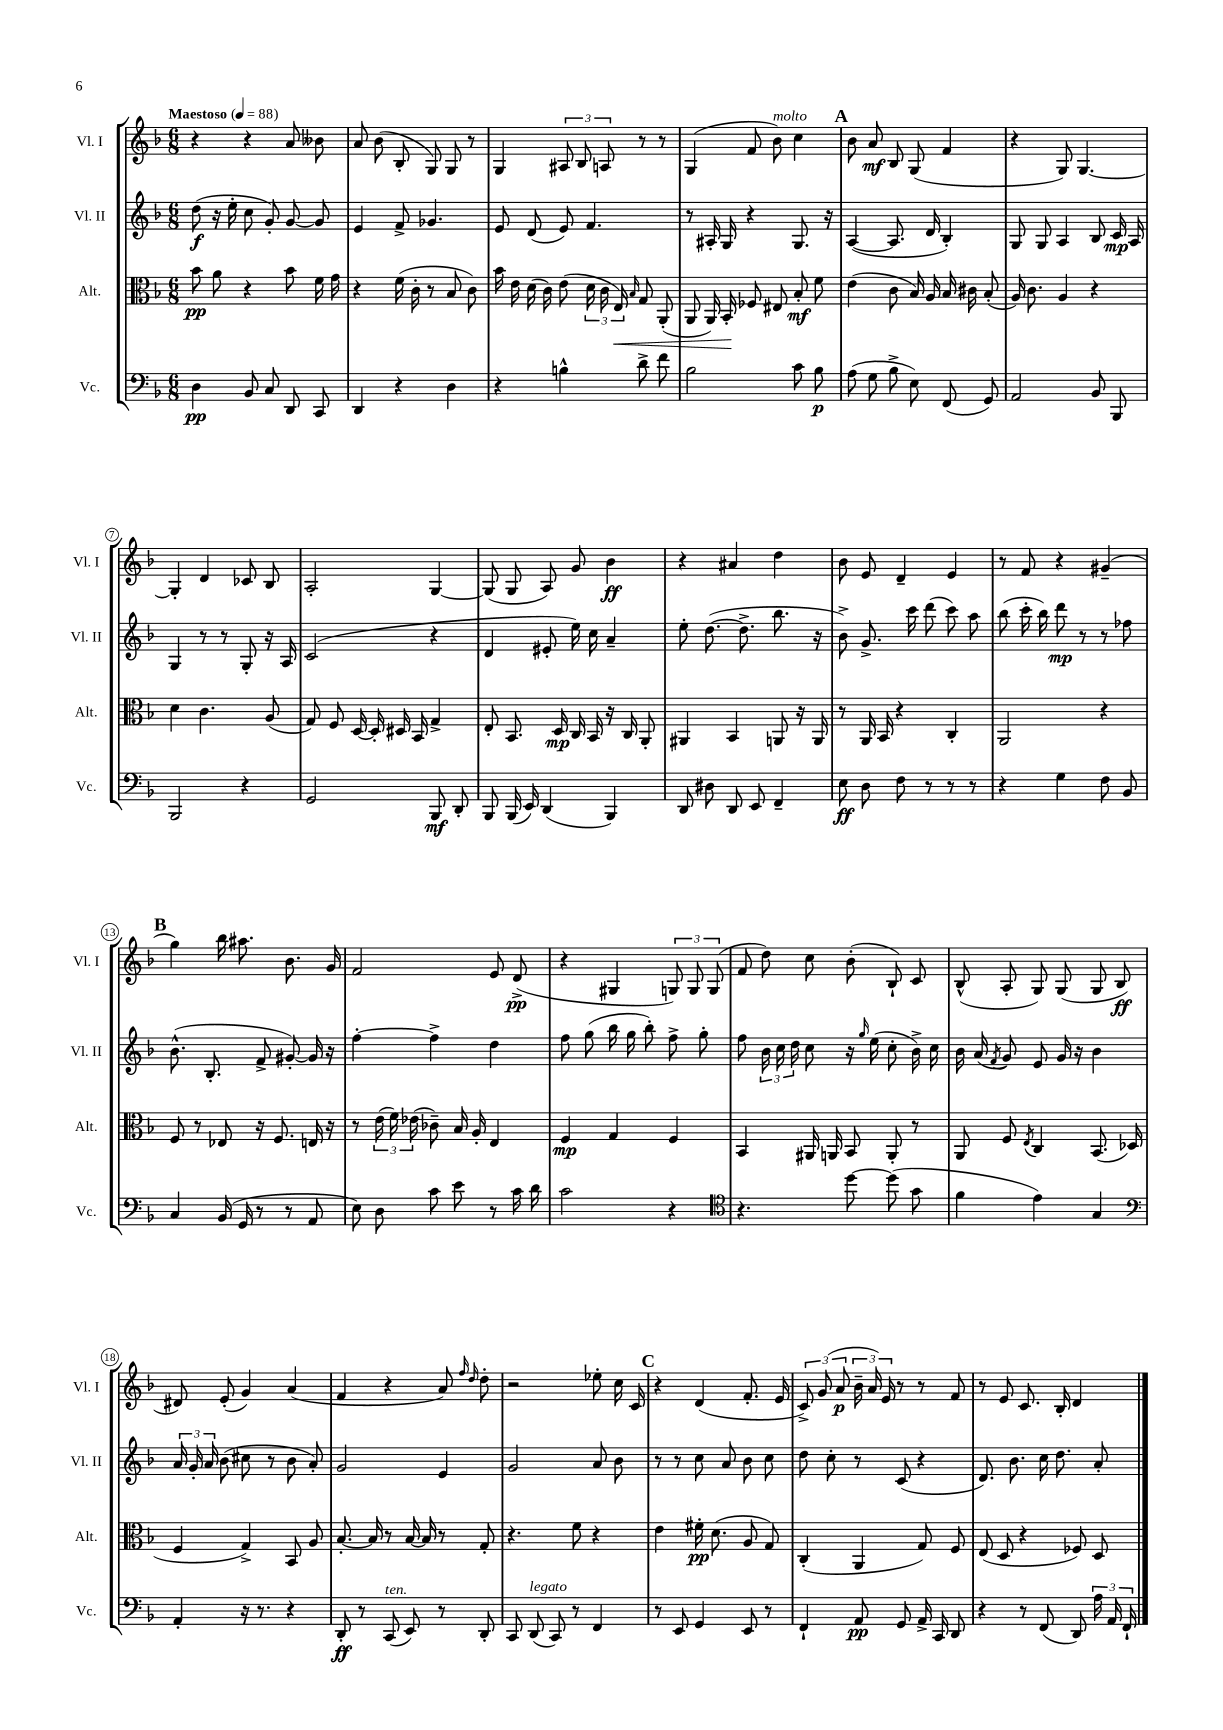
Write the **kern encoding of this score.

**kern	**dynam	**kern	**dynam	**kern	**dynam	**kern	**dynam
*part4	*part4	*part3	*part3	*part2	*part2	*part1	*part1
*staff4	*staff4	*staff3	*staff3	*staff2	*staff2	*staff1	*staff1
*I"Vc.	*	*I"Alt.	*	*I"Vl. II	*	*I"Vl. I	*
*I'Vc.	*	*I'Alt.	*	*I'Vl. II	*	*I'Vl. I	*
*clefF4	*	*clefC3	*	*clefG2	*	*clefG2	*
*k[b-]	*	*k[b-]	*	*k[b-]	*	*k[b-]	*
*M6/8	*	*M6/8	*	*M6/8	*	*M6/8	*
*MM88	*	*MM88	*	*MM88	*	*MM88	*
=1	=1	=1	=1	=1	=1	=1	=1
!	!	!	!	!	!	!LO:TX:a:B:t=Maestoso	!
4D\	pp	8b-\	pp	(8dd\	f	4r	.
.	.	8a\	.	16r	.	.	.
.	.	.	.	16ee'\	.	.	.
8BB-/	.	4r	.	8cc\	.	4r	.
8C/	.	.	.	8g'/)	.	.	.
8DD/	.	8b-\	.	[8g/	.	8a/	.
8CC/	.	16f\	.	8g/]	.	8b--X\	.
.	.	16g\	.	.	.	.	.
=2	=2	=2	=2	=2	=2	=2	=2
4DD/	.	4r	.	4e/	.	8a/	.
.	.	.	.	.	.	(8b-\	.
4r	.	(16f\	.	8f^/	.	8B-'/	.
.	.	16c'\	.	.	.	.	.
.	.	8r	.	4.g-X/	.	8G/)	.
4D\	.	8B-/	.	.	.	8G/	.
.	.	8c\)	.	.	.	8r	.
=3	=3	=3	=3	=3	=3	=3	=3
4r	.	16b-\	.	8e/	.	4G/	.
.	.	16e\	.	.	.	.	.
.	.	(16d\	.	(8d/	.	.	.
.	.	16c\)	.	.	.	.	.
4Bn^^\	.	(8e\	.	8e/)	.	12A#X/	.
.	.	.	.	.	.	12B-/	.
.	.	24d\	.	4.f/	.	.	.
.	.	24c\	.	.	.	12An/	.
!	!	!	!LO:HP:b	!	!	!	!
.	.	24E/)	<	.	.	.	.
.	.	16qqB-/	.	.	.	.	.
8d^\	.	8G/	.	.	.	8r	.
8f\	.	(8AA'/	.	.	.	8r	.
=4	=4	=4	=4	=4	=4	=4	=4
2B-\	.	8AA/	.	8r	.	(4G/	.
.	.	16AA/)	.	16A#X'/	.	.	.
.	.	16BB-'/	.	16G/	.	.	.
.	.	8F-X/	[	4r	.	8f/	.
!	!	!	!	!	!	!LO:TX:a:i:t=molto	!
.	.	8E#X/	.	.	.	8b-\)	.
8c\	.	8B-'/	mf	8.G/	.	4cc\	.
8B-\	p	8f\	.	.	.	.	.
.	.	.	.	16r	.	.	.
!!LO:REH:place=s1:t=A
=5	=5	=5	=5	=5	=5	=5	=5
(8A\	.	(4e\	.	([4A/	.	8b-\	.
8G\	.	.	.	.	.	8a/	mf
8B-^\	.	8c\	.	8.A/]	.	8B-/	.
8E\)	.	16B-/)	.	.	.	(8G/	.
.	.	16A/	.	16d/	.	.	.
(8FF/	.	16B-/	.	4B-'/)	.	4f/	.
.	.	16c#X\	.	.	.	.	.
8GG/)	.	(8B-'/	.	.	.	.	.
=6	=6	=6	=6	=6	=6	=6	=6
2AA/	.	16A/)	.	8G/	.	4r	.
.	.	8.c\	.	.	.	.	.
.	.	.	.	8G/	.	.	.
.	.	4A/	.	4A/	.	8G/)	.
.	.	.	.	.	.	[4.G/	.
8BB-/	.	4r	.	8B-/	.	.	.
8BBB-/	.	.	.	16c/	mp	.	.
.	.	.	.	16A/	.	.	.
!!LO:LB:g=z
=7	=7	=7	=7	=7	=7	=7	=7
2BBB-/	.	4d\	.	4G/	.	4G'/]	.
.	.	4.c\	.	8r	.	4d/	.
.	.	.	.	8r	.	.	.
4r	.	.	.	8G'/	.	8c-X/	.
.	.	(8A/	.	16r	.	8B-/	.
.	.	.	.	16A/	.	.	.
=8	=8	=8	=8	=8	=8	=8	=8
2GG/	.	8G/)	.	(2c/	.	2A'/	.
.	.	8F/	.	.	.	.	.
.	.	[16D/	.	.	.	.	.
.	.	16D'/]	.	.	.	.	.
.	.	16D#X/	.	.	.	.	.
.	.	16BB-/	.	.	.	.	.
8BBB-/	mf	4G^/	.	4r	.	[4G/	.
8DD'/	.	.	.	.	.	.	.
=9	=9	=9	=9	=9	=9	=9	=9
8BBB-/	.	8E'/	.	4d/	.	(8G/]	.
(16BBB-/	.	8.BB-/	.	.	.	8G/	.
16EE/)	.	.	.	.	.	.	.
(4DD/	.	.	.	8e#X'/	.	8A/)	.
.	.	16D/	mp	.	.	.	.
.	.	16C/	.	16ee\)	.	8g/	.
.	.	16BB-/	.	16cc\	.	.	.
4BBB-/)	.	16r	.	4a~/	.	4b-\	ff
.	.	16C/	.	.	.	.	.
.	.	8AA'/	.	.	.	.	.
=10	=10	=10	=10	=10	=10	=10	=10
8DD/	.	4AA#X/	.	8ee'\	.	4r	.
8D#X\	.	.	.	([8.dd\	.	.	.
8DD/	.	4BB-/	.	.	.	4a#X/	.
.	.	.	.	8.dd^\]	.	.	.
8EE/	.	.	.	.	.	.	.
4FF~/	.	8AAn/	.	8.bb-\	.	4dd\	.
.	.	16r	.	.	.	.	.
.	.	16AA/	.	16r	.	.	.
=11	=11	=11	=11	=11	=11	=11	=11
8E\	ff	8r	.	8b-^\)	.	8b-\	.
8D\	.	16AA/	.	8.g^/	.	8e/	.
.	.	16BB-/	.	.	.	.	.
8F\	.	4r	.	.	.	4d~/	.
.	.	.	.	16ccc\	.	.	.
8r	.	.	.	(8ddd\	.	.	.
8r	.	4C'/	.	8ccc\)	.	4e/	.
8r	.	.	.	8aa\	.	.	.
=12	=12	=12	=12	=12	=12	=12	=12
4r	.	2AA/	.	(8bb-\	.	8r	.
.	.	.	.	16ccc'\	.	8f/	.
.	.	.	.	16bb-\)	.	.	.
4G\	.	.	.	8ddd\	mp	4r	.
.	.	.	.	8r	.	.	.
8F\	.	4r	.	8r	.	(4g#X~/	.
8BB-/	.	.	.	8ff-X\	.	.	.
!!LO:LB:g=z
!!LO:REH:place=s1:t=B
=13	=13	=13	=13	=13	=13	=13	=13
4C/	.	8F/	.	(8.b-^^\	.	4gg\)	.
.	.	8r	.	.	.	.	.
.	.	.	.	8.B-'/	.	.	.
(16BB-/	.	8E-X/	.	.	.	16bb-\	.
16GG/	.	.	.	.	.	8.aa#X\	.
8r	.	16r	.	8f^/	.	.	.
.	.	8.F/	.	.	.	.	.
8r	.	.	.	[8g#X'/)	.	8.b-\	.
8AA/	.	16En/	.	16g#/]	.	.	.
.	.	16r	.	16r	.	16g/	.
=14	=14	=14	=14	=14	=14	=14	=14
8E\)	.	8r	.	[4ff'\	.	2f/	.
8D\	.	(24e\	.	.	.	.	.
.	.	24f\)	.	.	.	.	.
.	.	(24e-X\	.	.	.	.	.
8c\	.	8c-X~\)	.	4ff^\]	.	.	.
8e\	.	16B-/	.	.	.	.	.
.	.	16A'/	.	.	.	.	.
8r	.	4E/	.	4dd\	.	8e/	.
16c\	.	.	.	.	.	(8d^/	pp
16d\	.	.	.	.	.	.	.
=15	=15	=15	=15	=15	=15	=15	=15
2c\	.	4F/	mp	8ff\	.	4r	.
.	.	.	.	(8gg\	.	.	.
.	.	4G/	.	16bb-\	.	4G#X/	.
.	.	.	.	16gg\	.	.	.
.	.	.	.	8bb-'\)	.	.	.
4r	.	4F/	.	8ff^\	.	12Gn/)	.
.	.	.	.	.	.	12G/	.
.	.	.	.	8gg'\	.	.	.
.	.	.	.	.	.	(12G/	.
=16	=16	=16	=16	=16	=16	=16	=16
*clefC4	*	*	*	*	*	*	*
4.r	.	4BB-/	.	8ff\	.	8f/	.
.	.	.	.	24b-\	.	8dd\)	.
.	.	.	.	24cc\	.	.	.
.	.	.	.	24dd\	.	.	.
.	.	16AA#X/	.	8cc\	.	8cc\	.
.	.	16AAn/	.	.	.	.	.
[8dd\	.	8BB-/	.	16r	.	(8b-'\	.
.	.	.	.	16qqgg/	.	.	.
.	.	.	.	(16ee\	.	.	.
(8dd\]	.	8AA'/	.	8cc'\	.	8B-`/)	.
8g\	.	8r	.	16b-^\)	.	8c/	.
.	.	.	.	16cc\	.	.	.
=17	=17	=17	=17	=17	=17	=17	=17
4f\	.	8AA/	.	16b-\	.	(8B-^^/	.
.	.	.	.	(16a/	.	.	.
.	.	.	.	8qf/	.	.	.
.	.	8F/	.	8g/)	.	8A'/	.
.	.	8qE/	.	.	.	.	.
4e\)	.	4C/	.	8e/	.	8G/)	.
.	.	.	.	16g/	.	(8G/	.
.	.	.	.	16r	.	.	.
4G/	.	(8.BB-/	.	4b-\	.	8G/	.
.	.	.	.	.	.	8B-/	ff
.	.	16D-X/	.	.	.	.	.
!!LO:LB:g=z
=18	=18	=18	=18	=18	=18	=18	=18
*clefF4	*	*	*	*	*	*	*
4AA'/	.	4F/	.	24a/	.	8d#X/)	.
.	.	.	.	24g'/	.	.	.
.	.	.	.	24a/	.	.	.
.	.	.	.	(8b-\	.	(8e'/	.
16r	.	4G^/)	.	8cc#X\	.	4g/)	.
8.r	.	.	.	.	.	.	.
.	.	.	.	8r	.	.	.
4r	.	8BB-/	.	8b-\	.	(4a/	.
.	.	8A/	.	8a'/)	.	.	.
=19	=19	=19	=19	=19	=19	=19	=19
8DD'/	ff	[8.B-'/	.	2g/	.	4f/	.
8r	.	.	.	.	.	.	.
.	.	16B-/]	.	.	.	.	.
!LO:TX:a:i:t=ten.	!	!	!	!	!	!	!
(8CC/	.	8r	.	.	.	4r	.
8EE/)	.	[16B-/	.	.	.	.	.
.	.	16B-/]	.	.	.	.	.
8r	.	8r	.	4e/	.	8a/)	.
.	.	.	.	.	.	16qqff/	.
.	.	.	.	.	.	16qqdd/	.
8DD'/	.	8G'/	.	.	.	8dd'\	.
=20	=20	=20	=20	=20	=20	=20	=20
8CC/	.	4.r	.	2g/	.	2r	.
!LO:TX:a:i:t=legato	!	!	!	!	!	!	!
(8DD/	.	.	.	.	.	.	.
8CC/)	.	.	.	.	.	.	.
8r	.	8f\	.	.	.	.	.
4FF/	.	4r	.	8a/	.	8ee-X'\	.
.	.	.	.	8b-\	.	16cc\	.
.	.	.	.	.	.	16c/	.
!!LO:REH:place=s1:t=C
=21	=21	=21	=21	=21	=21	=21	=21
8r	.	4e\	.	8r	.	4r	.
8EE/	.	.	.	8r	.	.	.
4GG/	.	16f#X'\	pp	8cc\	.	(4d/	.
.	.	(8.d\	.	.	.	.	.
.	.	.	.	8a/	.	.	.
8EE/	.	8A/	.	8b-\	.	8.f'/	.
8r	.	8G/)	.	8cc\	.	.	.
.	.	.	.	.	.	16e/	.
=22	=22	=22	=22	=22	=22	=22	=22
4FF`/	.	(4C'/	.	8dd\	.	12c^/)	.
.	.	.	.	.	.	(12g/	.
.	.	.	.	8cc'\	.	.	.
.	.	.	.	.	.	12a/	p
8AA/	pp	4AA/	.	8r	.	24b-~\	.
.	.	.	.	.	.	24a/)	.
.	.	.	.	.	.	24e/	.
8GG/	.	.	.	(8c/	.	8r	.
16AA^/	.	8G/)	.	4r	.	8r	.
16CC/	.	.	.	.	.	.	.
8DD/	.	8F/	.	.	.	8f/	.
=23	=23	=23	=23	=23	=23	=23	=23
4r	.	(8E/	.	8.d/)	.	8r	.
.	.	8D/	.	.	.	8e/	.
.	.	.	.	8.b-\	.	.	.
8r	.	4r	.	.	.	8.c/	.
(8FF/	.	.	.	16cc\	.	.	.
.	.	.	.	8.dd\	.	16B-'/	.
8DD/)	.	8F-X/)	.	.	.	4d/	.
24A\	.	8D/	.	8a'/	.	.	.
24AA/	.	.	.	.	.	.	.
24FF`/	.	.	.	.	.	.	.
==	==	==	==	==	==	==	==
*-	*-	*-	*-	*-	*-	*-	*-
